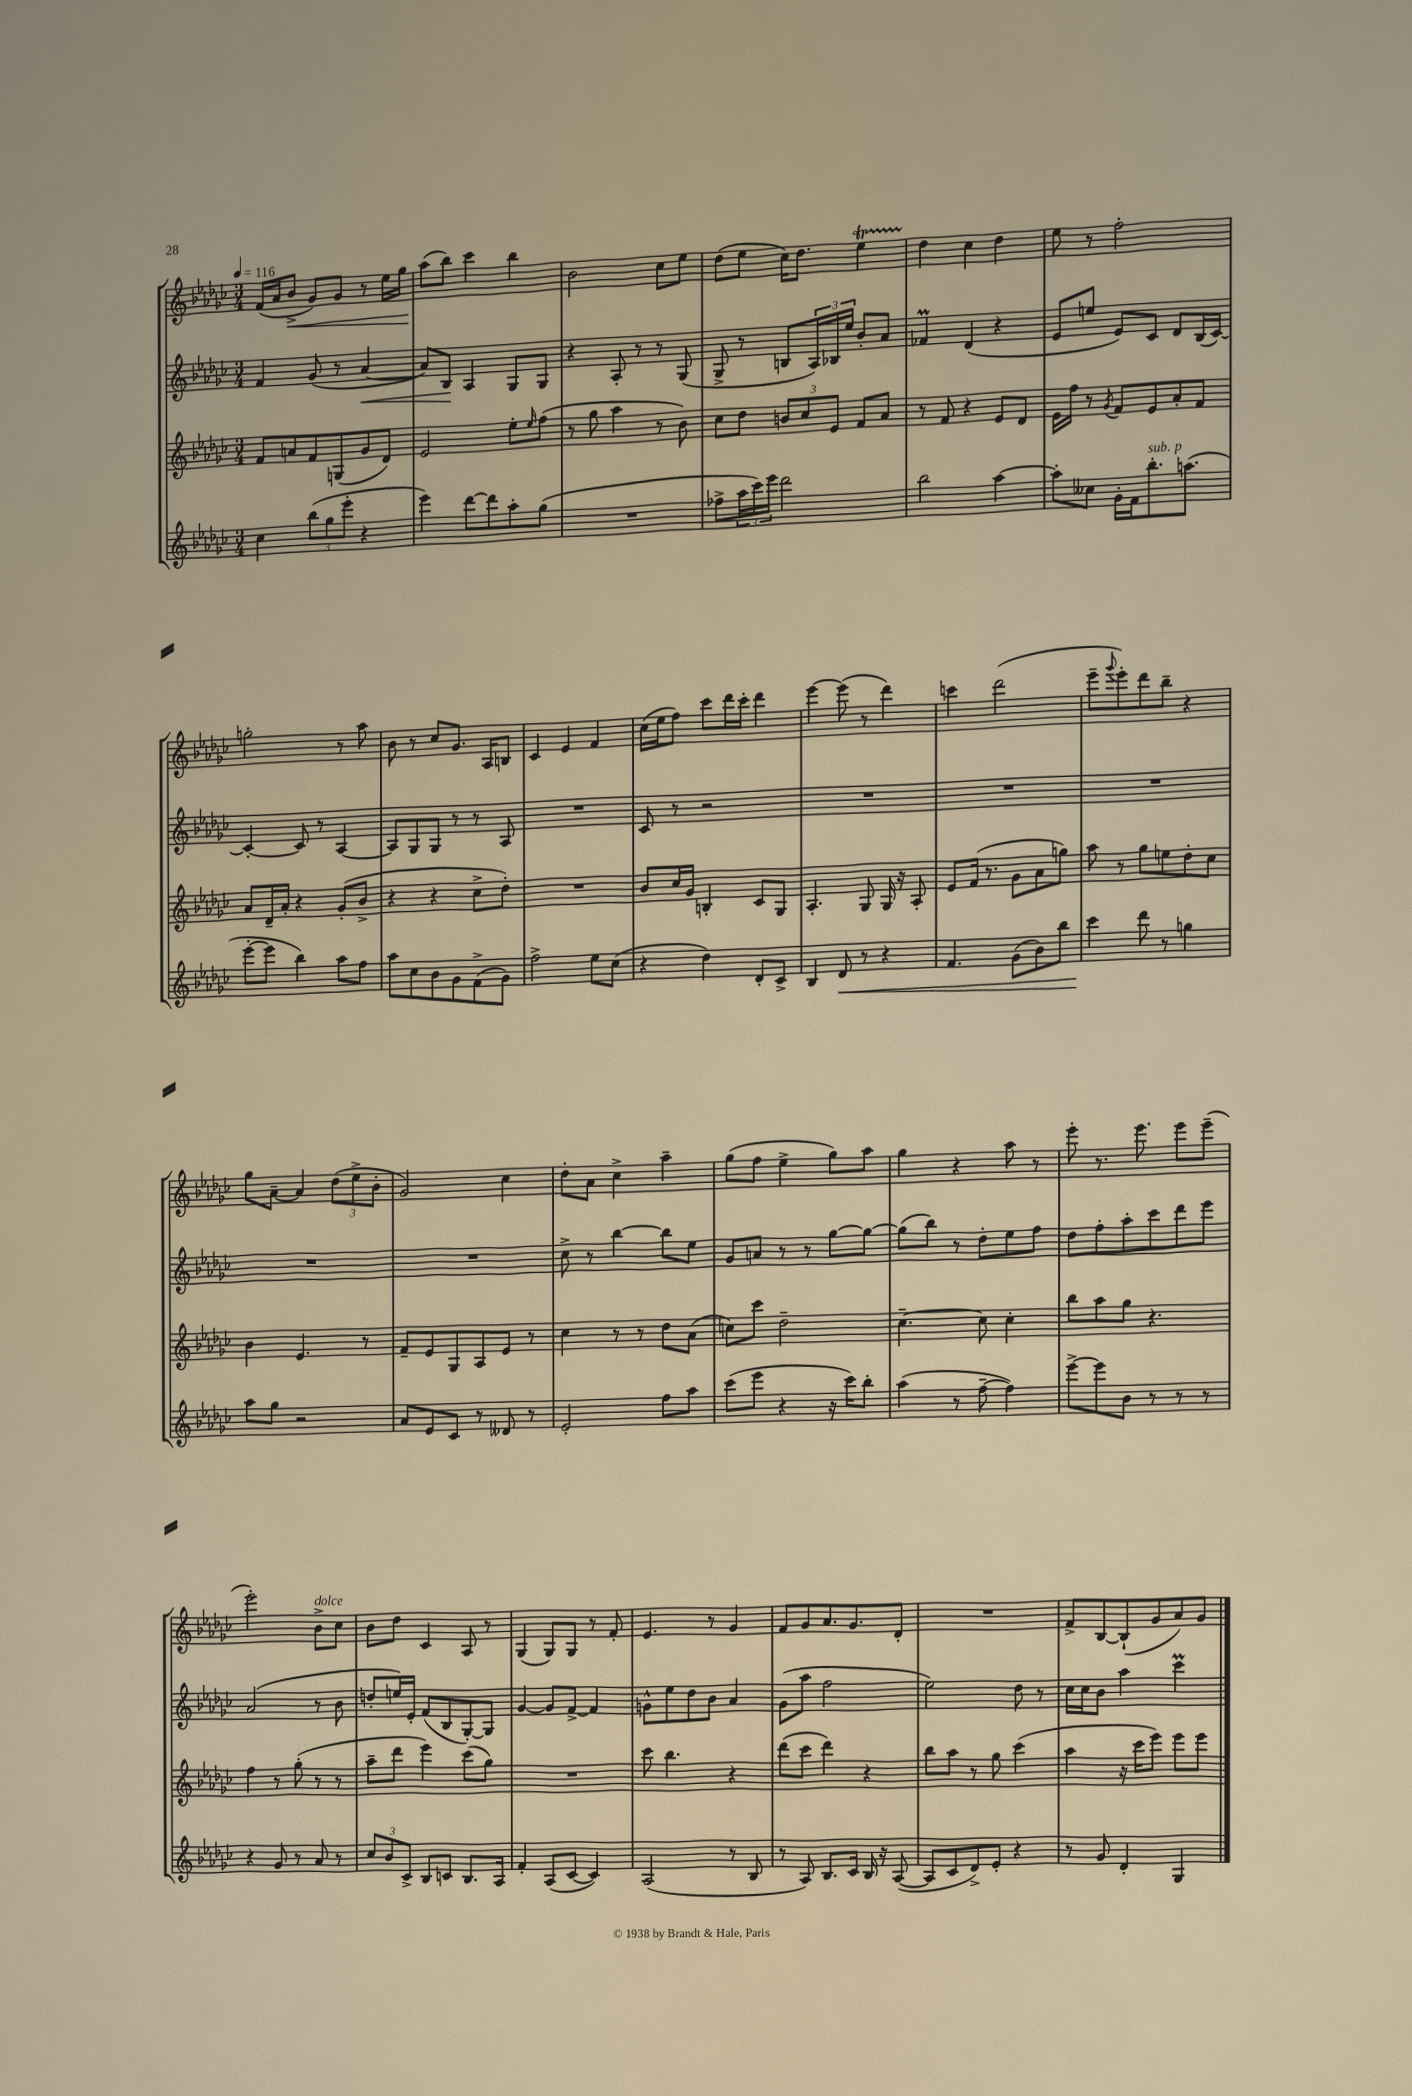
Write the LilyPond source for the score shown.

<<
\new StaffGroup <<
\new Staff = "s0" {
    \clef treble \key ges \major \numericTimeSignature \time 3/4 \tempo 4 = 116
    f'16( aes'16 bes'8->\< ges'8) ges'8 r8 ees''16 ges''16 |
    aes''8\!( bes''8) ces'''4 bes''4 |
    bes'2 ces''8 ees''8 |
    des''8( ees''8 ces''16) des''8. ees''4\startTrillSpan |
    des''4\stopTrillSpan ces''4 des''4 |
    ees''8 r8 f''2-. |
    g''2-. r8 aes''8 |
    bes'8 r8 ces''8 ges'8. aes16 b8 |
    ces'4 ees'4 f'4 |
    ces''16( ees''16 f''8) ces'''8 des'''16 ces'''16-. des'''4 |
    ees'''4~ ees'''8( r8 des'''4) |
    c'''4 des'''2( |
    ees'''8-- \appoggiatura { ges'''8 } ees'''8-.) des'''8 bes''8-- r4 |
    ges''8 aes'8~-- aes'4 \tuplet 3/2 { des''8( ees''8-> bes'8-. } |
    ges'2) ces''4 |
    des''8-. aes'8 ces''4-> aes''4-- |
    ges''8( f''8 ees''4-> ges''8) aes''8 |
    ges''4 r4 aes''8 r8 |
    ees'''8-. r8. ees'''8. ees'''8 ees'''8--( |
    ees'''2-.) bes'8->^\markup { \italic "dolce" } ces''8 |
    bes'8 des''8 ces'4 aes8 r8 |
    ges4( ges8) ges8 r8 f'8-. |
    ees'4. r8 ges'4 |
    f'8 ges'8 aes'8. ges'8. des'8-. |
    R2. |
    f'8-> bes8~ bes8-!( ges'8 aes'8) ges'8 \bar "|." |
}
\new Staff = "s1" {
    \clef treble \key ges \major \numericTimeSignature \time 3/4
    f'4 ges'8( r8 aes'4~\< |
    aes'8) bes8\! aes4 ges8 ges8 |
    r4 aes8-. r8 r8 ges8( |
    ges8-> r8 b8 \tuplet 3/2 { aes16) bes16 ees''16 } bes'8-. aes'8 |
    fes'4\prall des'4( r4 |
    ees'8 e''8 ees'8) ces'8 des'8 bes16( ces'16~) |
    ces'4~-. ces'8 r8 aes4~ |
    aes8 ges8 ges8 r8 r8 aes8 |
    R2. |
    ces'8 r8 r2 |
    R2. |
    R2. |
    R2. |
    R2. |
    R2. |
    ces''8-> r8 bes''4~ bes''8 ees''8 |
    ges'8 a'8 r8 r8 ges''8~ ges''8~ |
    ges''8( bes''8) r8 des''8-. ees''8 f''8 |
    des''8 f''8-. aes''8-. ces'''8 des'''8 ees'''8 |
    aes'2( r8 bes'8 |
    d''8-. e''16) ees'16-. f'8( bes8 ges8~-.) ges8 |
    ges'4~ ges'8 f'8~-> f'4 |
    g'8-^ ees''8 des''8 bes'8 aes'4 |
    ges'8( aes''8 f''2 |
    ees''2) des''8 r8 |
    ces''16 ces''16 bes'8 aes''4 ces'''4\prall \bar "|." |
}
\new Staff = "s2" {
    \clef treble \key ges \major \numericTimeSignature \time 3/4
    f'8 a'8 f'8 g8( ges'8 des'8) |
    ees'2 ees''8-. \grace { ees''16 } f''8( |
    r8 ges''8 aes''4 r8 bes'8) |
    ces''8 des''8 \tuplet 3/2 { b'8 ces''8 ees'8 } f'8 aes'8 |
    r8 f'8 r4 ees'8 des'8 |
    ees'16 f''16 r8 \acciaccatura { ges'8 } f'8 ees'8 aes'8-. f'8 |
    aes'8 des'16-- aes'16-. r4 ges'8-.( bes'8-> |
    r4 r4 ces''8-> des''8-.) |
    R2. |
    bes'8 ces''16 ges'16 b4-. ces'8 ges8 |
    aes4.-. ges8 ges16 r16 aes8-. |
    ees'8 f'16( r8. ges'8 aes'8 g''8) |
    aes''8 r8 ges''8 e''8 des''8-. ces''8 |
    bes'4 ees'4. r8 |
    f'8-- ees'8 ges8 aes8 ees'8 r8 |
    ces''4 r8 r8 des''8 aes'8( |
    c''8) ces'''8 des''2-- |
    ces''4.~-- ces''8 ces''4-. |
    bes''8 aes''8 ges''8 r4. |
    f''4 r8 ges''8-.( r8 r8 |
    aes''8-- des'''8 ees'''4) ces'''8( ges''8) |
    R2. |
    ces'''8 bes''4. r4 |
    des'''8( ces'''8 des'''4) r4 |
    bes''8 aes''8 r8 ges''8 ces'''4( |
    aes''4 r16 ces'''16 ees'''8) ees'''8 ees'''8 \bar "|." |
}
\new Staff = "s3" {
    \clef treble \key ges \major \numericTimeSignature \time 3/4
    ces''4 \tuplet 3/2 { bes''8( ges''8 ees'''8-. } r4 |
    ees'''4) des'''8~ des'''8 aes''8-. ges''8( |
    R2. |
    fes''8-> \tuplet 3/2 { aes''16 ces'''16) ees'''16 } des'''2 |
    bes''2 aes''4~ |
    aes''8-. ceses''8 ges'16-. f'16 bes''8.-.^\markup { \italic "sub. p" } a''8.( |
    ees'''8~-. ees'''8 bes''4) aes''8 f''8 |
    aes''8 ces''8 bes'8 ges'8 f'8->( ges'8) |
    f''2-> ees''8 ces''8( |
    r4 des''4) des'8-. ces'8-> |
    bes4 des'8\< r8 r4 |
    f'4. ges'8( bes'8) bes''8 |
    ces'''4\! des'''8 r8 g''4 |
    aes''8 ges''8 r2 |
    aes'8 ees'8 ces'8 r8 deses'8 r8 |
    ees'2-. f''8 aes''8 |
    ces'''8( ees'''8 r4 r16 ces'''16) bes''8-. |
    aes''4( r8 f''8~-- f''4) |
    ees'''8~-> ees'''8 bes'8 r8 r8 r8 |
    r4 ges'8 r8 aes'8 r8 |
    \tuplet 3/2 { ces''8 bes'8 ces'8-> } bes8 c'8 bes8. aes16 |
    f'4-. aes8( ces'8~ ces'4) |
    aes2( r8 bes8 |
    r8 aes8) bes8. ces'16 bes16 r16 aes8~( |
    aes8 ces'8 des'8->) ees'8-. r4 |
    r8 ges'8 des'4-. ges4 \bar "|." |
}
>>
>>
\layout { \context { \Score \remove "Bar_number_engraver" } }
